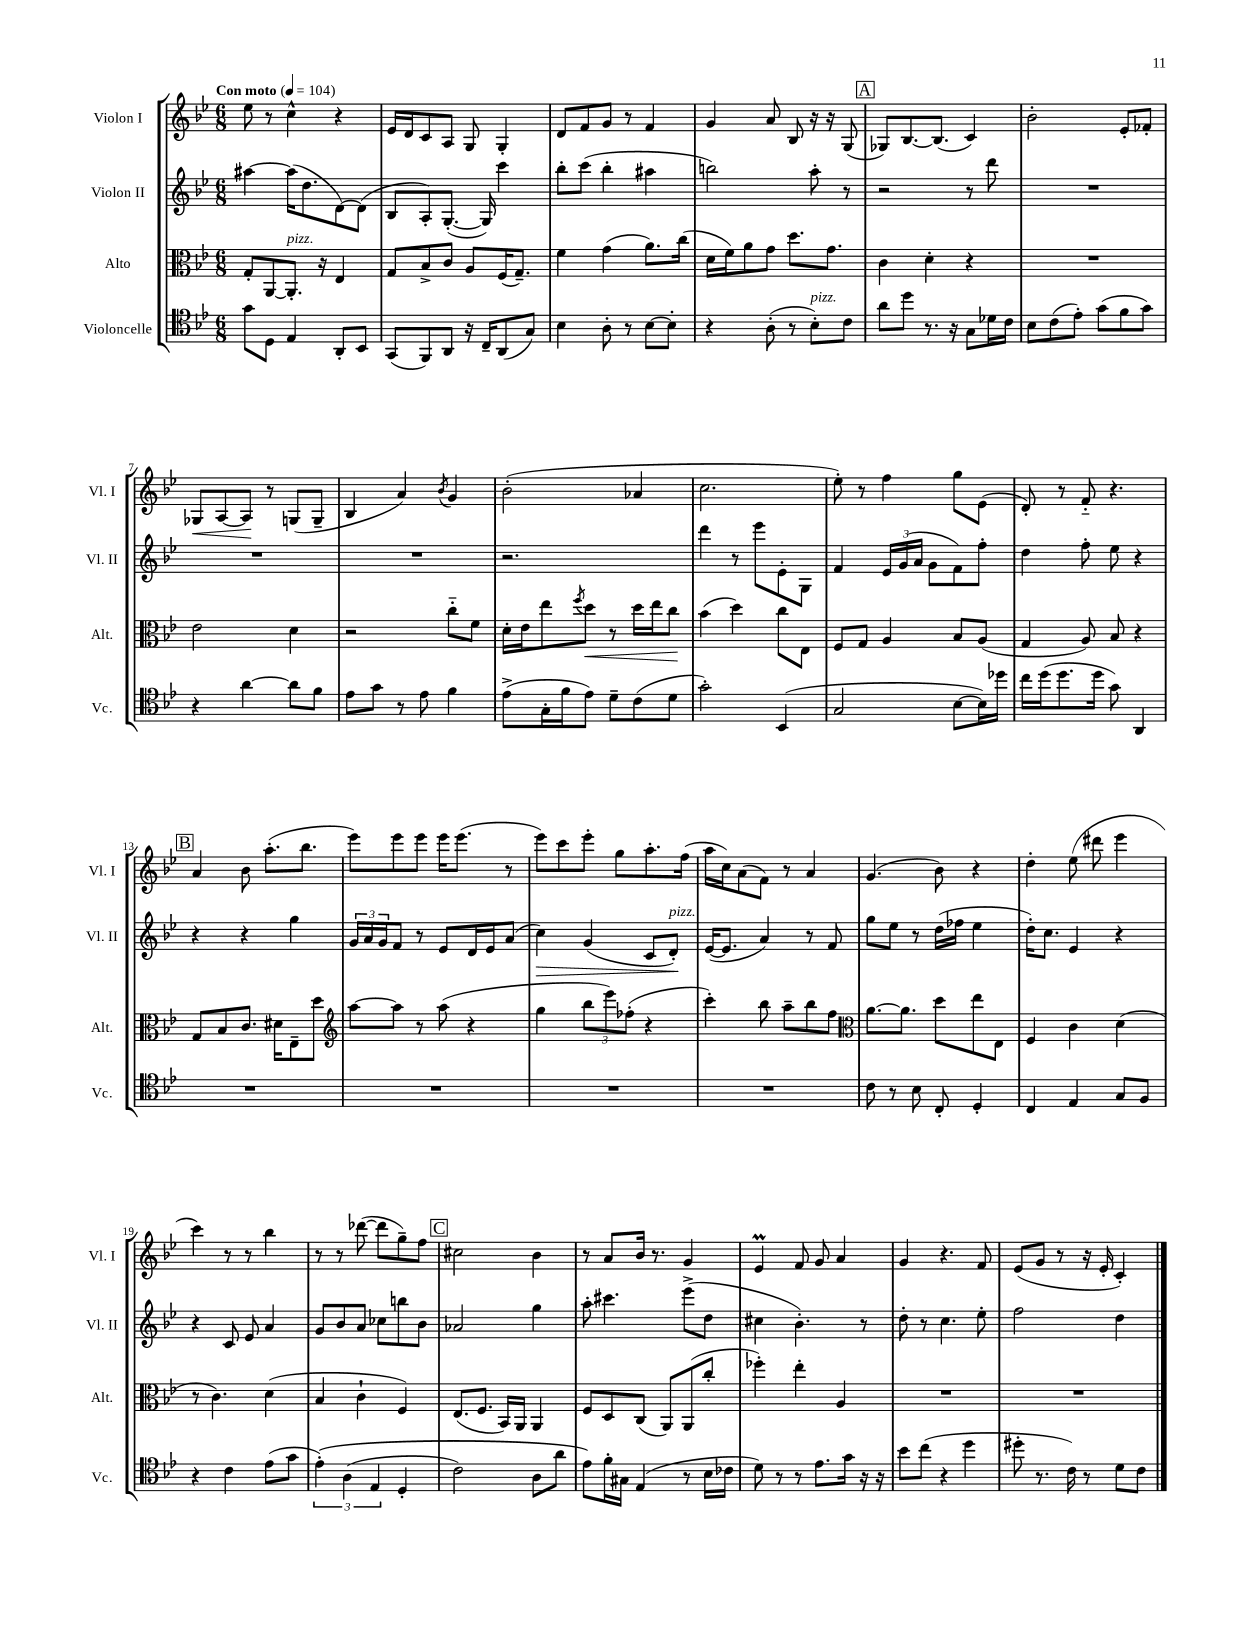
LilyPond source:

<<
\new StaffGroup <<
\new Staff = "s0" \with { instrumentName = "Violon I" shortInstrumentName = "Vl. I" } {
    \clef treble \key bes \major \numericTimeSignature \time 6/8 \tempo "Con moto" 4 = 104
    ees''8 r8 c''4-^ r4 |
    ees'16 d'16 c'8 a8 g8 g4-. |
    d'8 f'8 g'8 r8 f'4 |
    g'4 a'8 bes8 r16 r16 g8( |
    \mark \markup { \box "A" } ges8) bes8.~ bes8.( c'4) |
    bes'2-. ees'8-. fes'8-. |
    ges8\< a8~ a8\! r8 g8( g8-- |
    bes4 a'4) \acciaccatura { bes'8 } g'4 |
    bes'2-.( aes'4 |
    c''2. |
    ees''8-.) r8 f''4 g''8 ees'8( |
    d'8-.) r8 f'8-_ r4. |
    \mark \markup { \box "B" } a'4 bes'8 a''8.-.( bes''8. |
    ees'''8) ees'''8 ees'''8 ees'''16 ees'''8.( r8 |
    ees'''8) c'''8 ees'''8-. g''8 a''8.-. f''16( |
    a''16 c''16) a'8( f'8) r8 a'4 |
    g'4.( bes'8) r4 |
    d''4-. ees''8( dis'''8 ees'''4 |
    c'''4) r8 r8 bes''4 |
    r8 r8 des'''8~( des'''8 g''8--) f''8 |
    \mark \markup { \box "C" } cis''2 bes'4 |
    r8 a'8 bes'16 r8. g'4 |
    ees'4\prall f'8 g'8 a'4 |
    g'4 r4. f'8 |
    ees'8( g'8 r8 r16 ees'16-. c'4-.) \bar "|." |
}
\new Staff = "s1" \with { instrumentName = "Violon II" shortInstrumentName = "Vl. II" } {
    \clef treble \key bes \major \numericTimeSignature \time 6/8
    ais''4~ ais''16( d''8. d'8~) d'8( |
    bes8 a8-.) g8.~-.( g16) c'''4 |
    bes''8-. c'''8( bes''4-. ais''4 |
    b''2) a''8-. r8 |
    \mark \markup { \box "A" } r2 r8 d'''8 |
    R2. |
    R2. |
    R2. |
    r2. |
    d'''4 r8 ees'''8 ees'8-. g8 |
    f'4 \tuplet 3/2 { ees'16 g'16( a'16 } g'8 f'8) f''8-. |
    d''4 f''8-. ees''8 r4 |
    \mark \markup { \box "B" } r4 r4 g''4 |
    \tuplet 3/2 { g'16 a'16 g'16 } f'8 r8 ees'8 d'16 ees'16 a'8( |
    c''4\>) g'4( c'8 d'8-.\!^\markup { \italic "pizz." }) |
    ees'16~( ees'8. a'4) r8 f'8 |
    g''8 ees''8 r8 d''16( fes''16 ees''4 |
    d''16-.) c''8. ees'4 r4 |
    r4 c'8 ees'8 a'4 |
    g'8 bes'8 a'8 ces''8 b''8 bes'8 |
    \mark \markup { \box "C" } aes'2 g''4 |
    a''8-. cis'''4. ees'''8->( d''8 |
    cis''4 bes'4.-.) r8 |
    d''8-. r8 c''4. ees''8-. |
    f''2 d''4 \bar "|." |
}
\new Staff = "s2" \with { instrumentName = "Alto" shortInstrumentName = "Alt." } {
    \clef alto \key bes \major \numericTimeSignature \time 6/8
    g8-. a,8~ a,8.-.^\markup { \italic "pizz." } r16 ees4 |
    g8 bes8-> c'8 a8 f16( g8.--) |
    f'4 g'4( a'8.) c''16( |
    d'16 f'16) a'8 g'8 d''8. g'8. |
    \mark \markup { \box "A" } c'4 d'4-. r4 |
    R2. |
    ees'2 d'4 |
    r2 c''8-_ f'8 |
    d'16-. ees'16 ees''8 \acciaccatura { f''8 } d''8\< r8 d''16 ees''16 c''8\! |
    bes'4( d''4) c''8 ees8 |
    f8 g8 a4 bes8 a8( |
    g4 a8) bes8 r4 |
    \mark \markup { \box "B" } g8 bes8 c'8. dis'16 ees8-- d''8 |
    \clef treble a''8~ a''8 r8 a''8( r4 |
    g''4 \tuplet 3/2 { bes''8 ees'''8) fes''8-.( } r4 |
    c'''4-.) bes''8 a''8-- bes''8 f''8 |
    \clef alto a'8.~ a'8. d''8 ees''8 ees8 |
    f4 c'4 d'4( |
    r8 c'4.) d'4( |
    bes4 c'4-! f4) |
    \mark \markup { \box "C" } ees8.( f8. bes,16) a,16 a,4 |
    f8 d8 c8( a,8) a,8( c''8-. |
    fes''4-.) ees''4-. a4 |
    R2. |
    R2. \bar "|." |
}
\new Staff = "s3" \with { instrumentName = "Violoncelle" shortInstrumentName = "Vc." } {
    \clef tenor \key bes \major \numericTimeSignature \time 6/8
    g'8 d8 ees4 a,8-. bes,8 |
    g,8( f,8) a,8 r16 c16-- a,8( g8) |
    bes4 a8-. r8 bes8~ bes8-. |
    r4 a8-.( r8 bes8-.^\markup { \italic "pizz." }) c'8 |
    \mark \markup { \box "A" } a'8 d''8 r8. r16 g8 des'16 c'16 |
    bes8 c'8( ees'8-.) g'8( f'8 g'8) |
    r4 a'4~ a'8 f'8 |
    ees'8 g'8 r8 ees'8 f'4 |
    ees'8->( g16-. f'16 ees'8) d'8-- c'8( d'8 |
    g'2-.) bes,4( |
    g2 bes8~ bes16) des''16 |
    c''16 d''16( d''8. d''16 g'8) a,4 |
    \mark \markup { \box "B" } R2. |
    R2. |
    R2. |
    R2. |
    c'8 r8 bes8 c8-. d4-. |
    c4 ees4 g8 f8 |
    r4 c'4 ees'8( g'8 |
    \tuplet 3/2 { ees'4-.)\( a4( ees4 } d4-. |
    \mark \markup { \box "C" } c'2) a8 a'8 |
    ees'8\) f'16-. gis16 ees4( r8 bes16 ces'16 |
    d'8) r8 r8 ees'8. g'16 r16 r16 |
    bes'8 c''8( r4 d''4 |
    dis''8-. r8. c'16) r8 d'8 c'8 \bar "|." |
}
>>
>>
